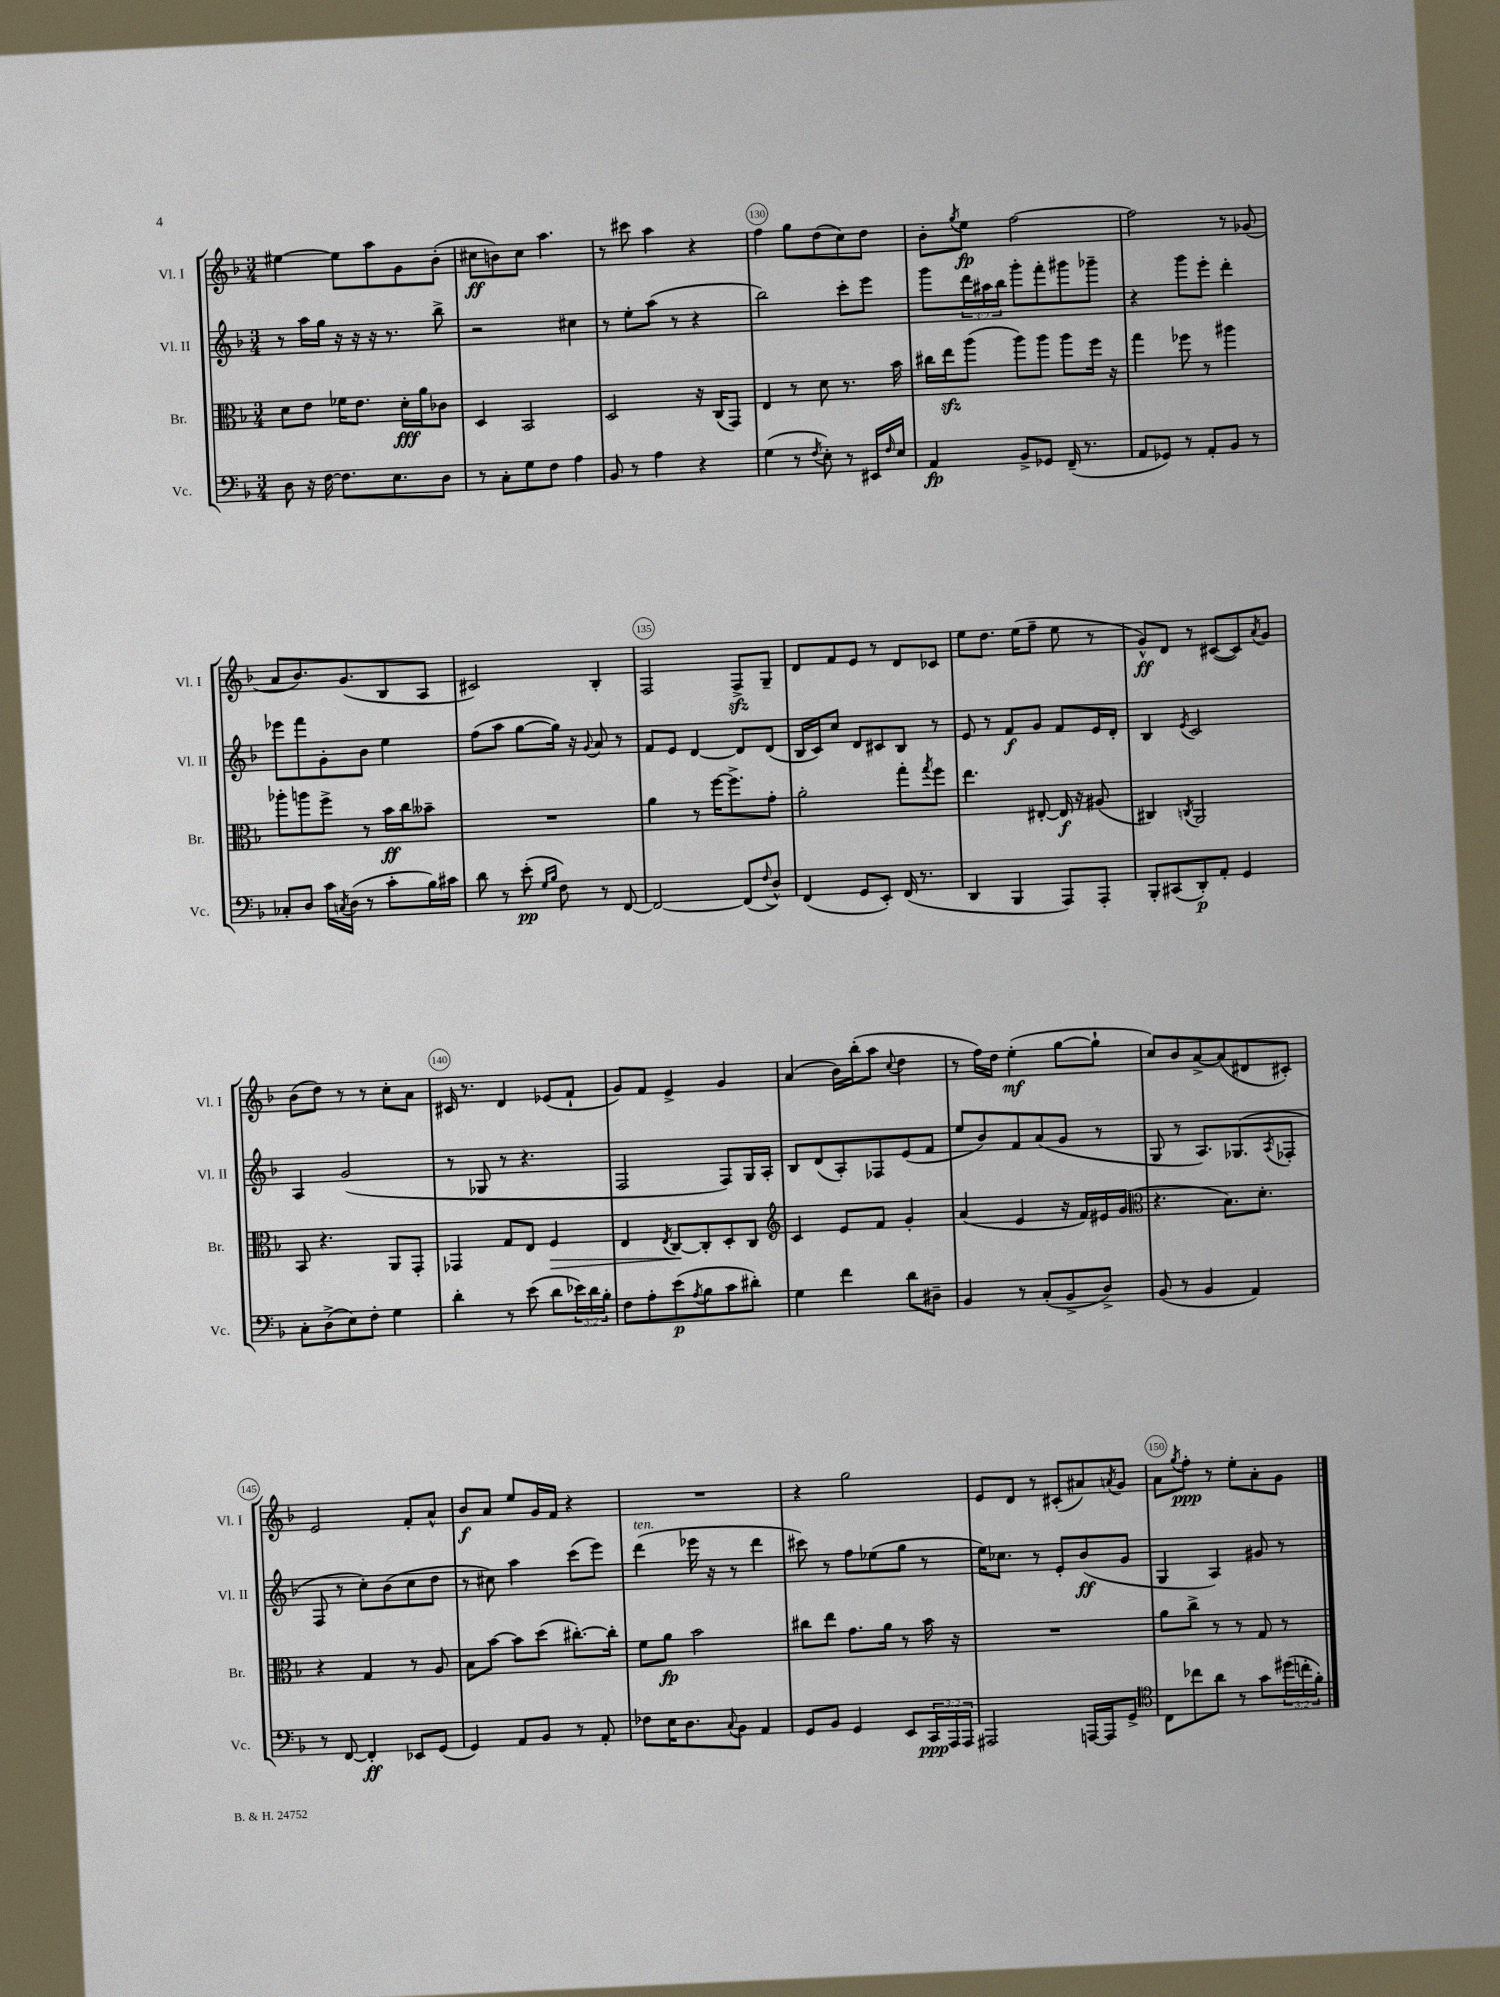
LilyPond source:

<<
\new StaffGroup <<
\new Staff = "s0" \with { instrumentName = "Vl. I" shortInstrumentName = "Vl. I" } {
    \clef treble \key f \major \numericTimeSignature \time 3/4
    eis''4~ eis''8 a''8 g'8 bes'8-.( |
    cis''8\ff b'8) cis''8 a''4. |
    r8 cis'''8 a''4 r4 |
    f''4 g''8 d''8( c''8) d''8 |
    bes'8-. \acciaccatura { g''8 } e''8\fp f''2~ |
    f''2 r8 ges'8( |
    a'8 bes'8.) g'8.( bes8 a8 |
    cis'2) bes4-. |
    f2 f8->\sfz g8-- |
    d'8 f'8 e'8 r8 d'8 ces'8 |
    e''8 d''8. e''16( f''8-- e''8 r8 |
    g'8-^\ff) d'8 r8 cis'8~( cis'8) \acciaccatura { a'8 } g'8 |
    bes'8( d''8) r8 r8 c''8-. a'8 |
    cis'16 r8. d'4 ees'8( f'8-! |
    g'8) f'8 e'4-> g'4 |
    a'4( bes'16) bes''16-.( a''8 \appoggiatura { c''8 } d''4 |
    r8 f''16) d''16 e''4-.\mf( g''8~ g''8-! |
    c''8) bes'8 a'8~-> a'8( dis'8 cis'8-.) |
    e'2 f'8-. a'8-^ |
    bes'8\f a'8 e''8 g'16 f'16 r4 |
    R2. |
    r4 g''2 |
    e'8 d'8 r8 cis'8-.( ais'8) \acciaccatura { a'8 } g'8 |
    a'8 \acciaccatura { g''8 } f''8-.\ppp r8 e''8-. a'8-. g'8 \bar "|." |
}
\new Staff = "s1" \with { instrumentName = "Vl. II" shortInstrumentName = "Vl. II" } {
    \clef treble \key f \major \numericTimeSignature \time 3/4 \override Staff.TupletNumber.text = #tuplet-number::calc-fraction-text
    r8 a''16 g''16 r16 r16 r16 r8. bes''8-> |
    r2 cis''4 |
    r8 e''8-. a''8( r8 r4 |
    bes''2) c'''8-. e'''8 |
    g'''8 \tuplet 3/2 { d'''16 ais''16 bes''16 } g'''8-. f'''8-. gis'''8 ges'''8-- |
    r4 g'''8 e'''8-. d'''4-. |
    ees'''8 f'''8 g'8-. bes'8 e''4 |
    f''8( a''8 g''8~ g''16) r16 \appoggiatura { g'8 } a'8 r8 |
    f'8 e'8 d'4~ d'8 d'8( |
    bes16 c'16) c''8 d'8 cis'8 bes8 r8 |
    e'8 r8 f'8\f g'8 f'8 e'16 d'16-. |
    bes4 \acciaccatura { e'8 } c'2 |
    a4 g'2( |
    r8 ges8 r8 r4. |
    f2 f8) g16 a16-. |
    bes8 d'8( a8-.) fes8 e'8( f'8 |
    e''8 bes'8) f'8 a'8( g'8 r8 |
    g8 r8 a8.) ges8.( \acciaccatura { a8 } fes8-. |
    f8 r8 c''8-.) bes'8( c''8 d''8 |
    r8 cis''8) a''4 c'''8( e'''8) |
    d'''4^\markup { \italic "ten." }( ees'''16 r16 r8 d'''4 |
    cis'''8) r8 f''8 ees''8( g''8 r8 |
    e''16) ces''8. r8 e'8-. bes'8\ff( g'8 |
    g4 a4) gis'8 r8 \bar "|." |
}
\new Staff = "s2" \with { instrumentName = "Br." shortInstrumentName = "Br." } {
    \clef alto \key f \major \numericTimeSignature \time 3/4
    d'8 e'8 fes'16 e'8. d'16-.\fff a'16 ces'8 |
    d4 bes,2 |
    d2 r16 c16( g,8) |
    e4 r8 d'8 r8. bes'16 |
    cis''16 e''16\sfz a''8( a''8) a''8 a''8 f''16 r16 |
    g''4 fes''8 r8 ais''4 |
    aes''8-. a''8 f''8-> r8 bes'16\ff c''16 beses'8-- |
    R2. |
    a'4 r8 f''16~ f''8.-> g'8-. |
    a'2-. g''8-. \acciaccatura { g''8 } f''8 |
    e''4. eis8~-. eis16\f r16 ais8( |
    cis4) \acciaccatura { c8 } a,2 |
    bes,8 r4. a,8 g,8-. |
    ges,4 g8 e8 f4\> |
    e4 \acciaccatura { e8 } c8~\! c8-. d8-. c8 |
    \clef treble c'4 e'8 f'8 g'4-. |
    a'4( e'4 r16 f'16) eis'16 g'16( |
    \clef alto r4. bes8.) d'8.-. |
    r4 g4 r8 a8 |
    bes8 bes'8~ bes'8 d''8( cis''8.~-.) cis''16-. |
    f'8 a'8\fp bes'2 |
    cis''8 e''8 g'8. a'16 r8 bes'16 r16 |
    R2. |
    a'8 c''8-> r8 r8 g8 r8 \bar "|." |
}
\new Staff = "s3" \with { instrumentName = "Vc." shortInstrumentName = "Vc." } {
    \clef bass \key f \major \numericTimeSignature \time 3/4 \override Staff.TupletNumber.text = #tuplet-number::calc-fraction-text
    d8 r16 f16~ f8. e8. d8 |
    r8 c8-. g8 f8 a4 |
    bes,8 r8 a4 r4 |
    g4( r8 \acciaccatura { f8 } e8-.) r8 eis,16 \grace { f16 } e16 |
    a,4\fp bes,8-> ges,8 f,16--( r8. |
    a,8 ges,8) r8 a,8-. bes,8 r8 |
    ces8-. d8 c'16 \acciaccatura { c8 } d16( r8 c'8-. bes16) cis'16 |
    d'8 r8 e'8-.\pp( \grace { g16 bes16 } f8) r8 f,8~ |
    f,2~ f,8( \appoggiatura { f8 } d8-^) |
    f,4( g,8 e,8-.) f,16( r8. |
    d,4 bes,,4 a,,8) a,,8-. |
    bes,,8-. cis,8( d,8-.\p) a,8-. g,4 |
    c8-. d8->( e8) f8-. g4 |
    d'4-. r8 e'8( d'8 \tuplet 3/2 { ees'16) d'16 bes16-. } |
    f8 a8-. e'8\p( \acciaccatura { a8 } bes8 c'8 dis'8-.) |
    g4 f'4 d'8 dis8-- |
    bes,4 r8 c8-.( bes,8-> d8->) |
    bes,8( r8 bes,4 a,4) |
    r8 f,8~ f,4-.\ff ees,8 g,8( |
    g,4) a,8 bes,8 r8 a,8-. |
    fes8 e16 d8. \appoggiatura { c8 } bes,8 a,4 |
    g,8 bes,8 g,4 e,8 \tuplet 3/2 { c,16\ppp a,,16 a,,16 } |
    ais,,2 a,,16~ a,,16 g,8-> |
    \clef tenor c8 ces''8 a'8 r8 g'8 \tuplet 3/2 { dis''16( c''16-. f'16-.) } \bar "|." |
}
>>
>>
\layout { \context { \Score currentBarNumber = #127 \override BarNumber.break-visibility = ##(#f #t #t) barNumberVisibility = #(every-nth-bar-number-visible 5) \override BarNumber.stencil = #(make-stencil-circler 0.1 0.3 ly:text-interface::print) } }
